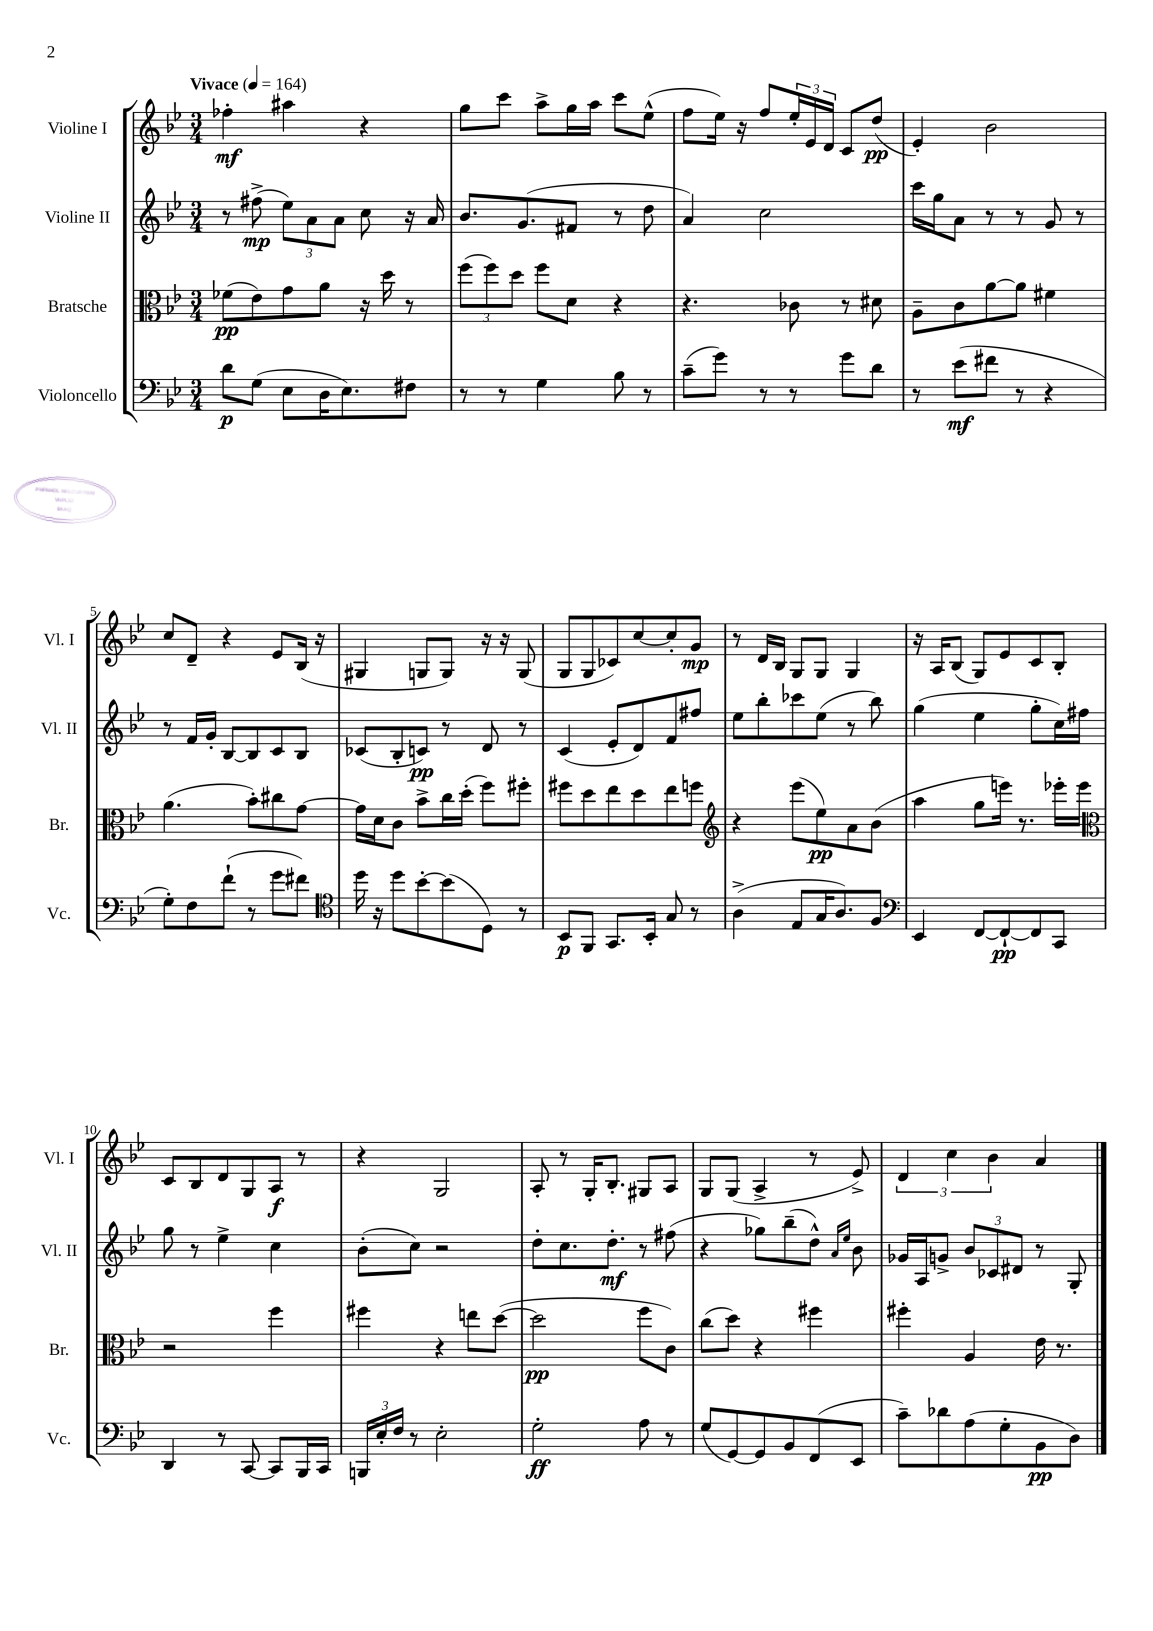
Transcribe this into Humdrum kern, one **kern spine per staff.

**kern	**kern	**kern	**kern
*staff4	*staff3	*staff2	*staff1
*clefF4	*clefC3	*clefG2	*clefG2
*k[b-e-]	*k[b-e-]	*k[b-e-]	*k[b-e-]
*M3/4	*M3/4	*M3/4	*M3/4
*MM164	*MM164	*MM164	*MM164
8d\L	(8f-\L	8r	4ff-'\
(8G\J	8e-\)	(8ff#^\	.
8E-\L	8g\	12ee-\L)	4aa#\
.	.	12a\	.
16D\K	8a\J	.	.
.	.	12a\J	.
8.E-\)	.	.	.
.	16r	8cc\	4r
.	16dd\	.	.
8F#\J	8r	16r	.
.	.	16a/	.
=	=	=	=
8r	(12ff\L	8.b-/L	8gg\L
.	12ff\)	.	.
8r	.	.	8ccc\J
.	12dd\J	.	.
.	.	(8.g/	.
4G\	8ff\L	.	8aa^\L
.	8d\J	8f#/J	16gg\L
.	.	.	16aa\JJ
8B-\	4r	8r	8ccc\L
8r	.	8dd\	(8ee-^^\J
=	=	=	=
(8c~\L	4.r	4a/)	8ff\L
8g\J)	.	.	16ee-\Jk)
.	.	.	16r
8r	.	2cc\	8ff/L
8r	8c-\	.	24ee-'/L
.	.	.	24e-/
.	.	.	24d/JJ
8g\L	8r	.	8c/L
8d\J	8d#\	.	(8dd/J
=	=	=	=
8r	8A~\L	16ccc\LL	4e-'/)
.	.	16gg\J	.
(8e-\L	8c\	8a\J	.
8f#\J	[8a\	8r	2b-\
8r	8a\]J	8r	.
4r	4f#\	8g/	.
.	.	8r	.
=	=	=	=
8G'\L)	(4.a\	8r	8cc/L
8F\	.	16f/LL	8d~/J
.	.	16g'/JJ	.
(8f`\J	.	[8B-/L	4r
8r	8b-'\L)	8B-/]	.
8g\L	8cc#\	8c/	8e-/L
8f#\J)	[8g\J	8B-/J	(16B-/Jk
.	.	.	16r
=	=	=	=
*clefC4	*	*	*
16dd\	16g\]LL	(8c-/L	4G#/
16r	16d\J	.	.
8dd\L	8c\J	8B-'/	.
[8b-'\	8b-^\L	8c/J)	8G/L
(8b-\]	16cc\L	8r	8G/J)
.	(16dd'\JJ	.	.
8D\J)	8ff\L)	8d/	16r
.	.	.	16r
8r	8ff#'\J	8r	(8G/
=	=	=	=
8BB-/L	8ff#\L	(4c/	8G/L
8FF/J	8dd\	.	8G/
8.GG/L	8ee-\	8e-'/L	8c-/)
.	8dd\	8d/)	[8cc/
16BB-'/Jk	.	.	.
8G/	8ee-\	8f/	8cc'/]
8r	8ff\J	8ff#/J	8g/J
=	=	=	=
*	*clefG2	*	*
(4A^\	4r	8ee-\L	8r
.	.	8bb-'\	16d/LL
.	.	.	16B-/JJ
8E-/L	(8eee-\L	8ccc-\	8G/L
16G/K	8ee-\)	(8ee-\J	8G/J
8.A/)	.	.	.
.	8a\	8r	4G/
8F/J	(8b-\J	8bb-\)	.
=	=	=	=
*clefF4	*	*	*
4EE-/	4aa\	(4gg\	16r
.	.	.	16A/LK
.	.	.	(8B-/J
[8FF/L	8gg\L	4ee-\	8G/L)
8FF`/_	16eee\Jk)	.	8e-/
.	8.r	.	.
8FF/]	.	8gg'\L	8c/
8CC/J	16eee-'\LL	16cc\L)	8B-'/J
.	16eee-\JJ	16ff#\JJ	.
=	=	=	=
*	*clefC3	*	*
4DD/	2r	8gg\	8c/L
.	.	8r	8B-/
8r	.	4ee-^\	8d/
[8CC/	.	.	8G/
8CC/]L	4ff\	4cc\	8A/J
16BBB-/L	.	.	8r
16CC/JJ	.	.	.
=	=	=	=
24BBB/LL	4ff#\	(8b-'\L	4r
24E-'/	.	.	.
24F/JJ	.	.	.
8r	.	8cc\J)	.
2E-'\	4r	2r	2G/
.	8ee\L	.	.
.	([8dd\J	.	.
=	=	=	=
2G'\	2dd\]	8dd'\L	8A'/
.	.	8.cc\	8r
.	.	.	16G'/LK
.	.	8.dd'\J	8.B-'/J
8A\	8ff\L	8r	8G#/L
8r	8c\J)	(8ff#\	8A/J
=	=	=	=
(8G/L	(8cc\L	4r	8G/L
[8GG/)	8dd\J)	.	(8G/J
8GG/]	4r	8gg-\L)	4A^/
8BB-/	.	(8bb-~\	.
(8FF/	4ff#\	8dd^^\J)	8r
.	.	16qqa/LL	.
.	.	16qqee-/JJ	.
8EE-/J	.	8b-\	8e-^/)
=	=	=	=
8c~\L)	4ff#'\	16g-/LL	6d/
.	.	16A/J	.
8d-\	.	8g^/J	.
.	.	.	6cc\
(8A\	4A/	12b-/L	.
.	.	12c-/	6b-\
8G'\	.	.	.
.	.	12d#/J	.
8BB-\	16e-\	8r	4a/
.	8.r	.	.
8D\J)	.	8G'/	.
==	==	==	==
*-	*-	*-	*-
